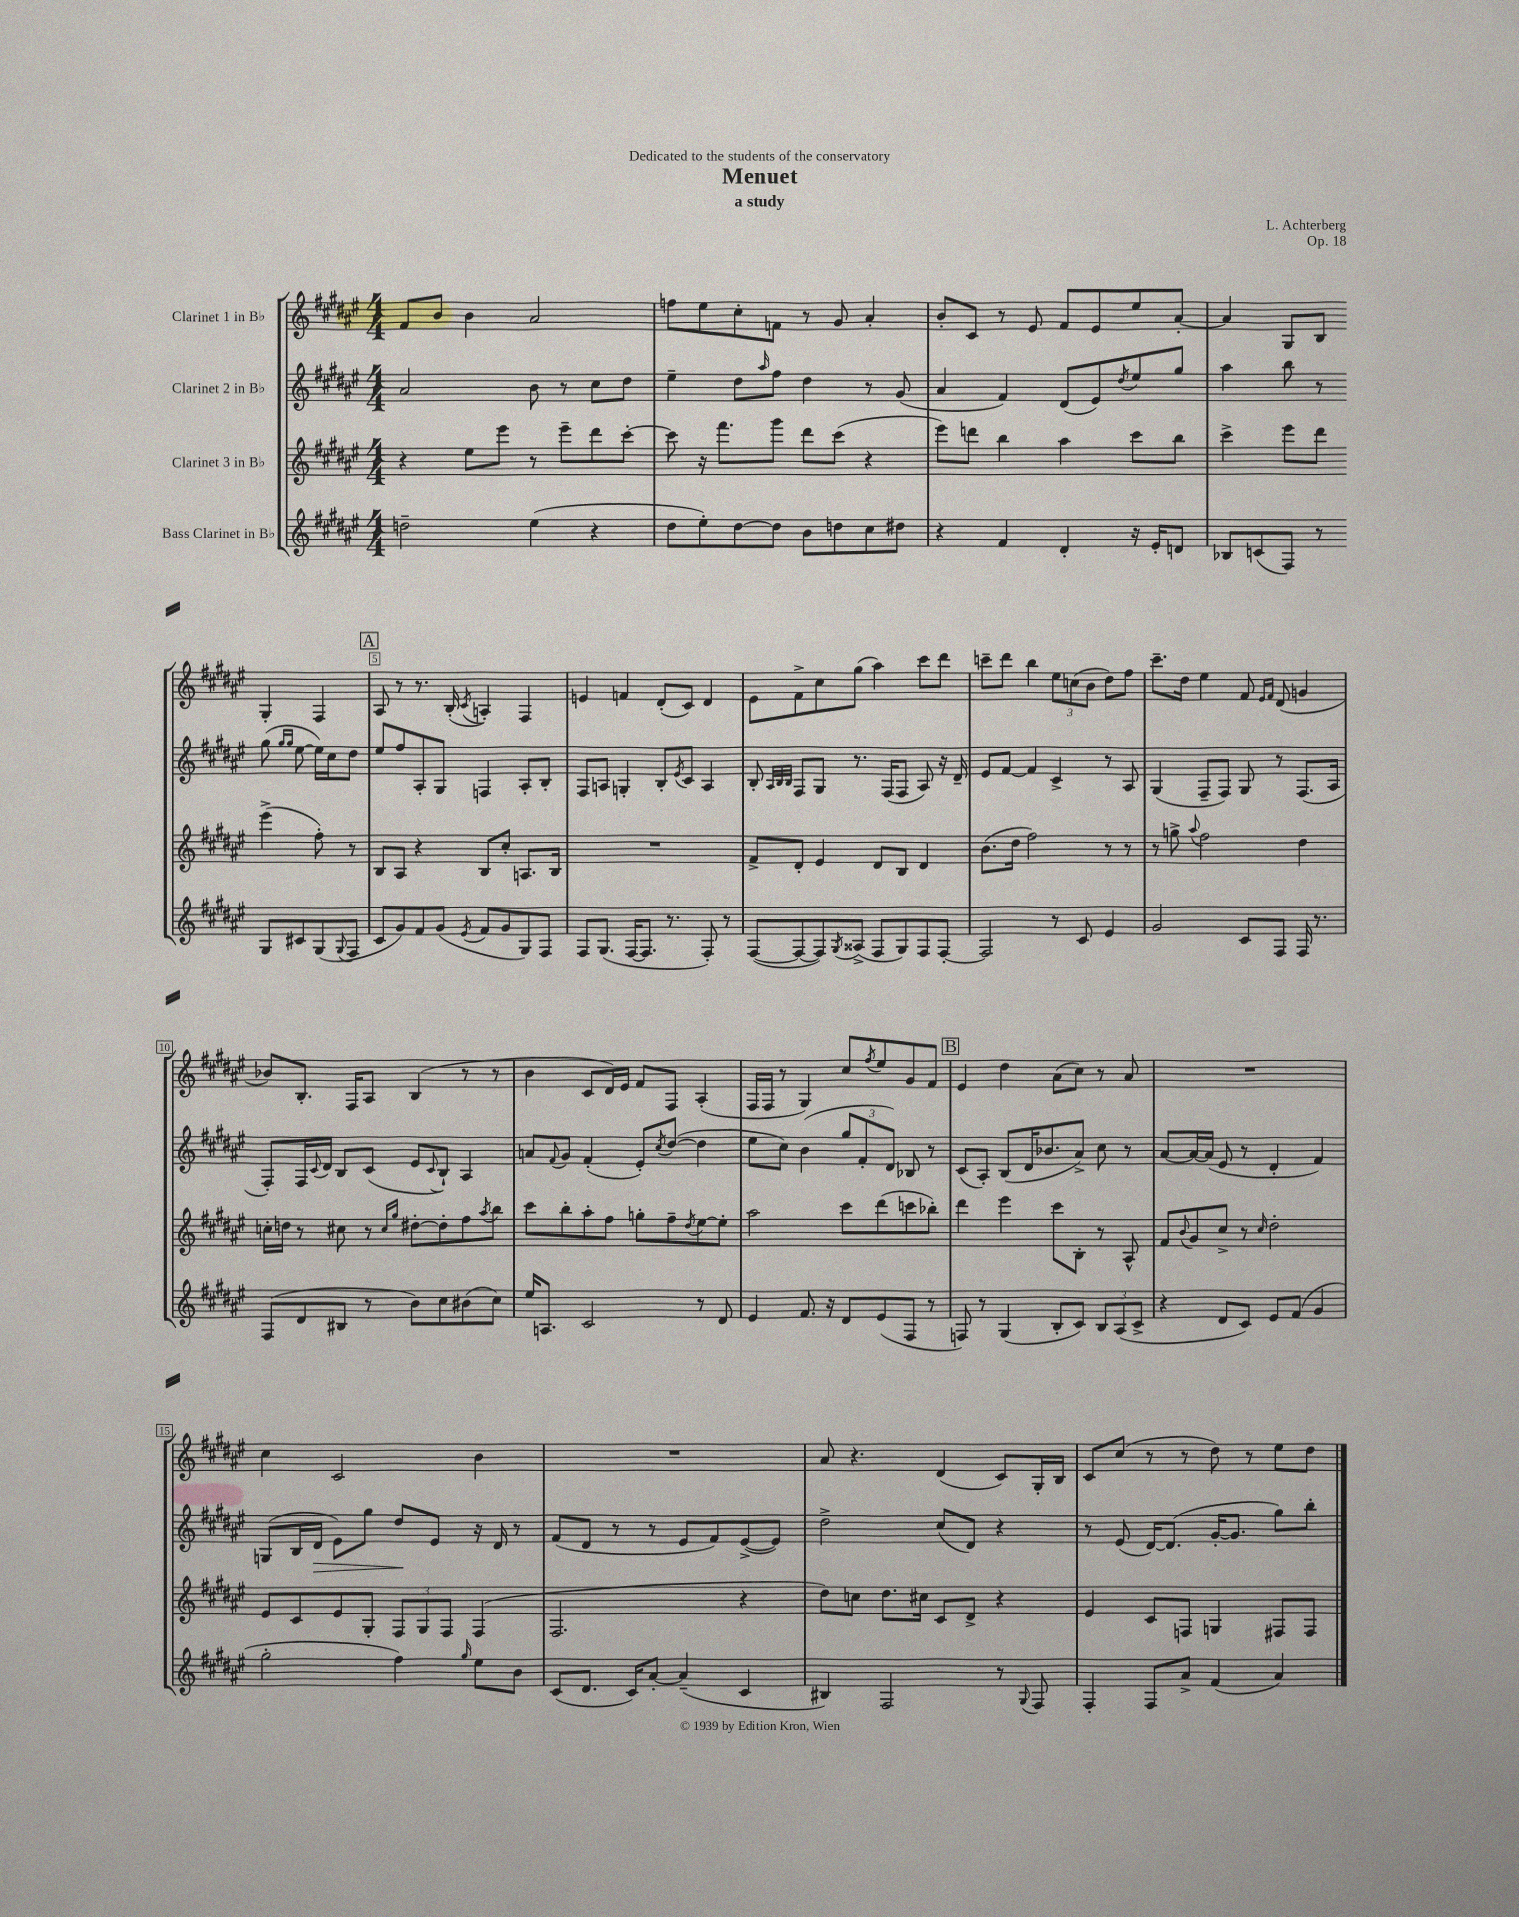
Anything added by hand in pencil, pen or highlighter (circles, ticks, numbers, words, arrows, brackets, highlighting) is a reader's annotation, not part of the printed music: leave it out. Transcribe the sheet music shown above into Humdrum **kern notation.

**kern	**kern	**kern	**kern
*staff4	*staff3	*staff2	*staff1
*clefG2	*clefG2	*clefG2	*clefG2
*k[f#c#g#d#a#e#]	*k[f#c#g#d#a#e#]	*k[f#c#g#d#a#e#]	*k[f#c#g#d#a#e#]
*M4/4	*M4/4	*M4/4	*M4/4
2dd~	4r	2a#	8f#
.	.	.	8b
.	8ee#	.	4b
.	8eee#	.	.
(4ee#	8r	8b	2a#
.	8eee#~	8r	.
4r	8ddd#	8cc#	.
.	[8ccc#'	8dd#	.
=	=	=	=
8dd#	8ccc#]	4ee#~	8ff
8ee#')	16r	.	8ee#
.	8.fff#	.	.
[8dd#	.	8dd#	8cc#'
.	.	16qqaa#	.
8dd#]	8ggg#	8ff#	8f
8b	8ddd#	4dd#	8r
8dd	(8ccc#	.	8g#
8cc#	4r	8r	4a#'
8dd#	.	(8g#	.
=	=	=	=
4r	8eee#)	4a#	8b'
.	8ddd	.	8c#
4f#	4bb	4f#)	8r
.	.	.	8e#
4d#'	4aa#	(8d#	8f#
.	.	8e#)	8e#
.	.	8qdd#	.
16r	8ccc#	8ee#	8ee#
16e#'	.	.	.
8d	8bb	8gg#	[8a#'
=	=	=	=
8B-	4ccc#^	4aa#	4a#]
(8c	.	.	.
8F#)	8eee#	8bb	8G#
8r	8ddd#	8r	8B
8G#	(4eee#^	(8gg#	4G#'
.	.	16qqgg#	.
.	.	16qqgg#	.
8c#	.	[8ee#	.
(8G#	8ff#')	16ee#])	4F#
.	.	16cc#	.
8qqG#	.	.	.
8F#	8r	8dd#	.
=	=	=	=
8c#	8B	8ee#	8A#
8g#)	8A#	8ff#	8r
8f#	4r	8A#'	8.r
(8g#	.	8G#	.
.	.	.	(16B'
8qe#	.	.	8qc#
8f#	8B	4F	4A')
8g#	8cc#'	.	.
8G#)	8.A	8A#'	4F#
8F#	.	8B'	.
.	16B	.	.
=	=	=	=
8F#	1r	8F#	4e
(8.G#	.	8A	.
.	.	4G'	4f
[16F#	.	.	.
8.F#]	.	.	.
.	.	8B'	(8d#'
8.r	.	.	.
.	.	8qe#	.
.	.	8c#	8c#)
8F#')	.	4A	4d#
8r	.	.	.
=	=	=	=
([8F#	8f#^	8B'	8e#
.	.	32qqA#	.
.	.	32qqB	.
.	.	32qqB	.
8F#_	8d#'	8F#	8f#^
8F#])	4e#	8G#	8cc#
8qG#	.	.	.
(8A##^	.	8.r	(8gg#
8F#	8d#	.	4aa#)
.	.	(16F#	.
8G#)	8B	8F#	.
8F#	4d#	8A#)	8ccc#
[8F#'	.	16r	8ddd#
.	.	16d#~	.
=	=	=	=
2F#]	(8.b	8e#	8ccc~
.	.	[8f#	8ddd#
.	16dd#	.	.
.	2ff#)	4f#]	4bb
8r	.	4c#^	12ee#
.	.	.	(12cc
8c#	.	.	.
.	.	.	12b
4e#	8r	8r	8dd#)
.	8r	8A#	8ff#
=	=	=	=
2g#	8r	(4G#	8.ccc#~
.	8gg^	.	.
.	.	.	16dd#
.	8qqaa#	.	.
.	2ff#	8F#~	4ee#
.	.	8F#)	.
8c#	.	8G#	8f#
.	.	.	16qqe#
.	.	.	16qqf#
8F#	.	8r	(8d#
16F#	4dd#	(8.F#	4g
8.r	.	.	.
.	.	16A#	.
=	=	=	=
(8F#	16cc'	8F#')	8b-)
.	16dd	.	.
8d#	8r	16F#	8.B'
.	.	8qqc#	.
.	.	16d#	.
8B#	8cc#	8B	.
.	.	.	16F#
8r	8r	(8c#	8A#
.	16qqcc#	.	.
.	16qqgg#	.	.
8b)	[8dd#'	8e#	(4B
.	.	8qqc#	.
8cc#	8dd#']	8B`)	.
(8b#	8ff#	4A#	8r
.	8qaa#	.	.
8cc#)	8bb	.	8r
=	=	=	=
16ee#	8ccc#	8a	4b
8.A	.	.	.
.	.	8qqf#	.
.	8bb'	8g#	.
2c#	8aa#'	(4f#'	8c#
.	8ff#	.	16d#)
.	.	.	16e#
.	8gg'	8e#')	8f#
.	.	8qcc#	.
.	8ff#~	([8dd#	8F#
.	8qdd#	.	.
8r	[8ee#	4dd#]	(4A#'
8d#	8ee#']	.	.
=	=	=	=
4e#	2aa#	8ee#	16F#
.	.	.	16F#
.	.	8cc#)	8r
8.f#	.	(4b	4G#)
16r	.	.	.
8d#	8ccc#	12gg#	8cc#
.	.	12f#'	.
.	.	.	8qff#
(8e#	(8ddd#	.	8ee#
.	.	12d#)	.
8F#	8ccc	8B-	8g#
8r	8bb-')	8r	8f#
=	=	=	=
8F)	4ddd#	(8c#	4e#
8r	.	8A#')	.
(4G#	4eee#	(8B	4dd#
.	.	16d#	.
.	.	8.b-	.
8B'	8ccc#	.	(8a#
8c#)	8B'	8a#^)	8cc#)
12B	8r	8cc#	8r
(12A#	.	.	.
.	8A#^^	8r	8a#
12c#^	.	.	.
=	=	=	=
4r	8f#	[8a#	1r
.	8qqb	.	.
.	8g#	16a#_	.
.	.	(16a#]	.
8d#	8cc#^	8e#	.
8c#)	8r	8r	.
.	16qqcc#	.	.
8e#	2dd#'	4d#'	.
(8f#	.	.	.
4g#	.	4f#)	.
=	=	=	=
2gg#'	8e#	(8G	4cc#
.	8c#	16B	.
.	.	16d#	.
.	8e#	8e#)	2c#
.	8G#'	8gg#	.
4ff#)	12F#	8dd#	.
.	12G#	.	.
.	.	8e#	.
.	12F#	.	.
16qqgg#	.	.	.
8ee#	(4F#	16r	4b
.	.	16d#	.
8b	.	8r	.
=	=	=	=
(8c#	2.F#	(8f#	1r
8.d#	.	8d#	.
.	.	8r	.
16c#)	.	.	.
[8a#'	.	8r	.
(4a#~]	.	8e#	.
.	.	8f#)	.
4c#	4r	([8e#^	.
.	.	8e#])	.
=	=	=	=
4B#)	8dd#)	2dd#^	8a#
.	8cc	.	4.r
2F#	8.dd#	.	.
.	16cc#	.	.
.	8c#	(8cc#	(4d#
.	8d#^	8d#)	.
8r	4r	4r	8c#)
8qqG#	.	.	.
8F#	.	.	16G#'
.	.	.	16B
=	=	=	=
4F#'	4e#	8r	8c#
.	.	(8e#	(8cc#
8F#	8c#	[16d#)	8r
.	.	(8.d#]	.
8a#^	8F	.	8r
(4f#	4G	[16g#'	8dd#)
.	.	8.g#]	.
.	.	.	8r
4a#)	8F#	8gg#)	8ee#
.	8F#	8bb'	8dd#
==	==	==	==
*-	*-	*-	*-
